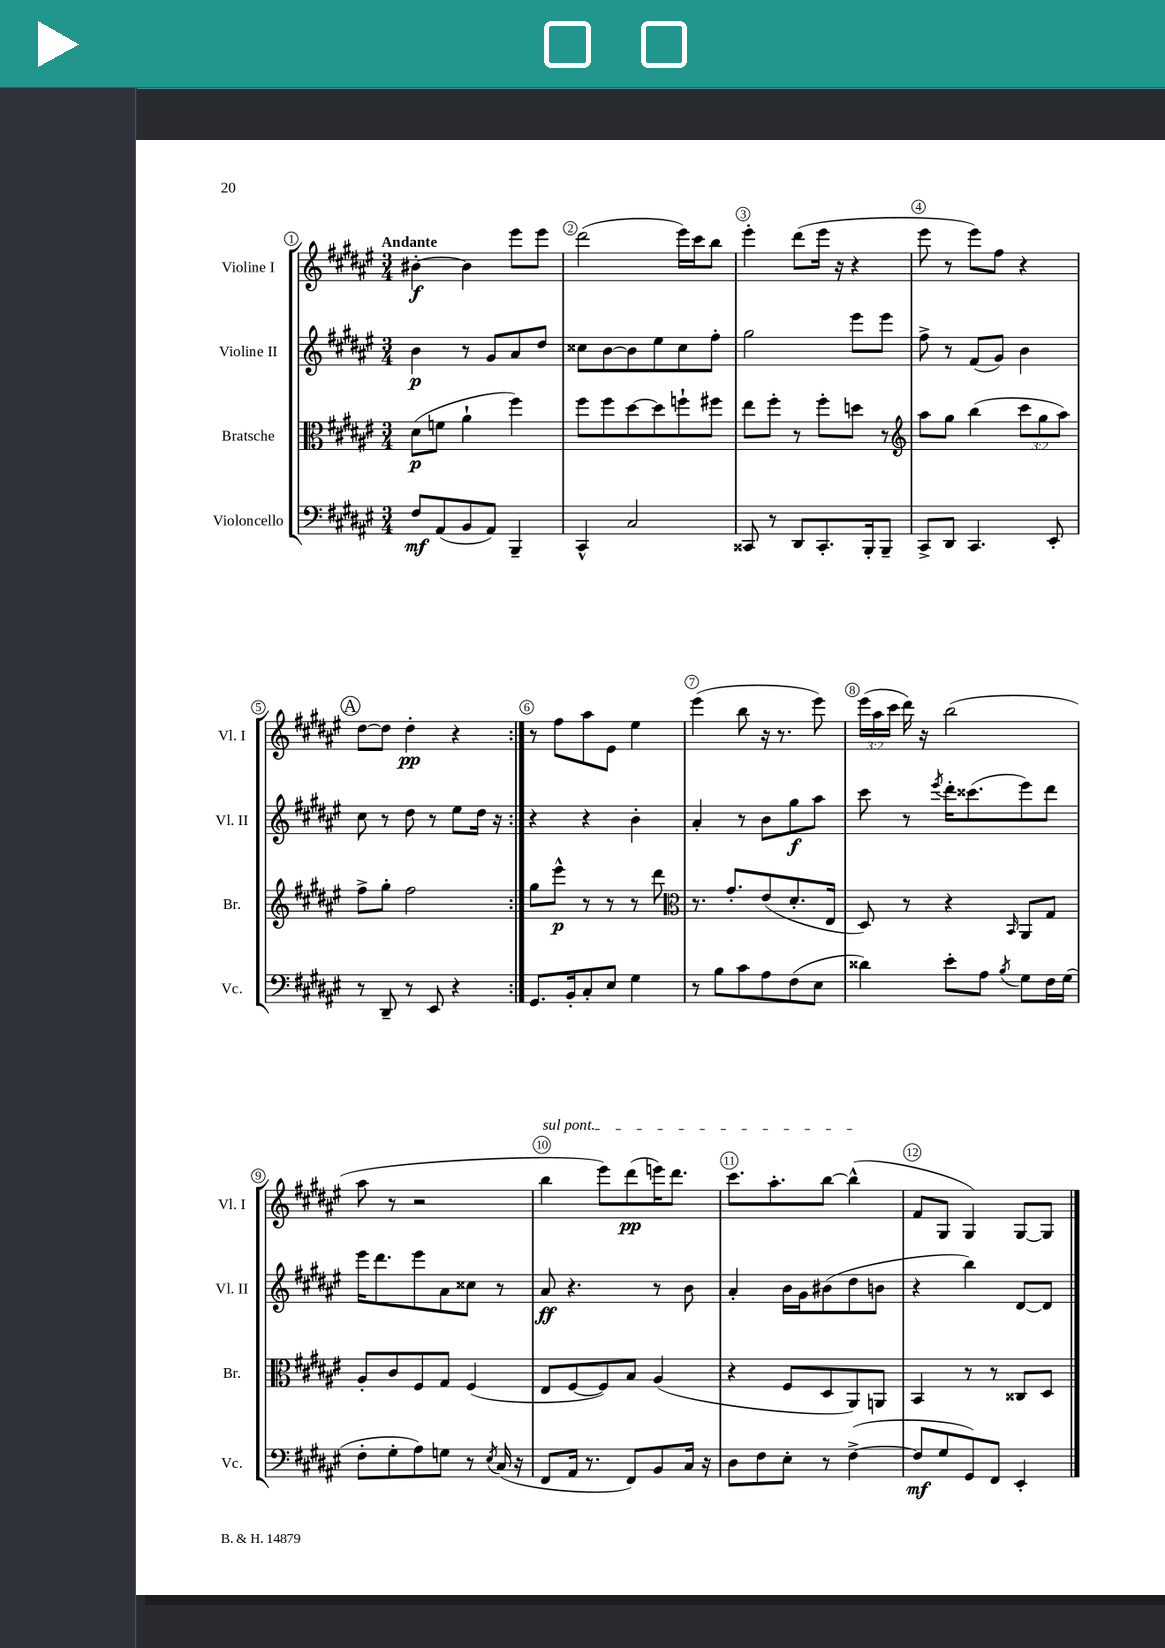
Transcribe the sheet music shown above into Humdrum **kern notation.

**kern	**kern	**kern	**kern
*staff4	*staff3	*staff2	*staff1
*clefF4	*clefC3	*clefG2	*clefG2
*k[f#c#g#d#a#e#]	*k[f#c#g#d#a#e#]	*k[f#c#g#d#a#e#]	*k[f#c#g#d#a#e#]
*M3/4	*M3/4	*M3/4	*M3/4
8F#	(8d#	4b	[4b#'
(8AA#	8f	.	.
8BB	4a#`	8r	4b#]
8AA#)	.	8g#	.
4BBB~	4ff#)	8a#	8eee#
.	.	8dd#	8eee#
=	=	=	=
4CC#^^	8ff#	8cc##	(2ddd#
.	8ff#	[8b	.
2C#	[8dd#	8b]	.
.	8dd#]	8ee#	.
.	8ff`	8cc##	16eee#)
.	.	.	16ccc#
.	8ff#	8ff#'	8bb
=	=	=	=
8CC##	8ee#	2gg#	4eee#'
8r	8ff#'	.	.
8DD#	8r	.	(8ddd#
8.CC##'	8ff#'	.	16eee#
.	.	.	16r
.	8dd	8eee#	4r
16BBB'	.	.	.
8BBB~	8r	8eee#	.
=	=	=	=
*	*clefG2	*	*
8CC#^	8aa#	8ff#^	8eee#
8DD#	8gg#	8r	8r
4.CC#	(4bb	(8f#	8eee#)
.	.	8g#)	8ff#
.	12ccc#	4b	4r
.	12gg#	.	.
8EE#'	.	.	.
.	12aa#)	.	.
=	=	=	=
8r	8ff#^	8cc#	[8dd#
8DD#~	8gg#'	8r	8dd#]
8r	2ff#	8dd#	4dd#'
8EE#	.	8r	.
4r	.	8ee#	4r
.	.	16dd#	.
.	.	16r	.
=:|!	=:|!	=:|!	=:|!
8.GG#	8gg#	4r	8r
.	8eee#^^	.	8ff#
16BB'	.	.	.
8C#'	8r	4r	8aa#
8E#	8r	.	8e#
4G#	8r	4b'	4ee#
.	8ddd#	.	.
=	=	=	=
*	*clefC3	*	*
8r	8.r	4a#'	(4eee#
8B	.	.	.
.	8.g#'	.	.
8c#	.	8r	8bb
8A#	(8e#	8b	16r
.	.	.	8.r
(8F#	8.d#'	8gg#	.
8E#	.	8aa#	8eee#)
.	16E#	.	.
=	=	=	=
4d##)	8D#)	8ccc#	(24eee#
.	.	.	24aa#
.	.	.	24ccc#
.	8r	8r	16ddd#)
.	.	.	16r
.	.	8qeee#	.
8e#'	4r	16ddd#'	(2bb
.	.	(8.ccc##	.
8A#	.	.	.
8qB	16qqBB	.	.
8G#	8AA#	8eee#)	.
16F#	8G#	8ddd#	.
(16G#	.	.	.
=	=	=	=
8F#'	8A#'	16eee#	8aa#
.	.	8.ddd#	.
8G#'	8c#	.	8r
8A#)	8F#	8eee#	2r
8G	8G#	8a#	.
8r	(4F#	8cc##	.
8qE#	.	.	.
(16C#	.	8r	.
16r	.	.	.
=	=	=	=
8FF#	8E#	8a#	4bb
16AA#	[8F#	4.r	.
8.r	.	.	.
.	8F#])	.	8eee#)
8FF#)	8B	.	(8ddd#
8BB	(4A#	8r	16eee)
.	.	.	8.ddd#
16C#	.	8b	.
16r	.	.	.
=	=	=	=
8D#	4r	4a#'	8.ccc#
8F#	.	.	.
.	.	.	8.aa#'
8E#'	8F#	16b	.
.	.	16g#	.
8r	8D#	(8b#	[8bb
([4F#^	8AA#)	8dd#	(4bb^^]
.	8AA	8b	.
=	=	=	=
8F#]	4BB	4r	8f#
8G#	.	.	8G#
8GG#)	8r	4bb)	4G#)
8FF#	8r	.	.
4EE#'	8C##	[8d#	[8G#
.	8D#	8d#]	8G#]
==	==	==	==
*-	*-	*-	*-
